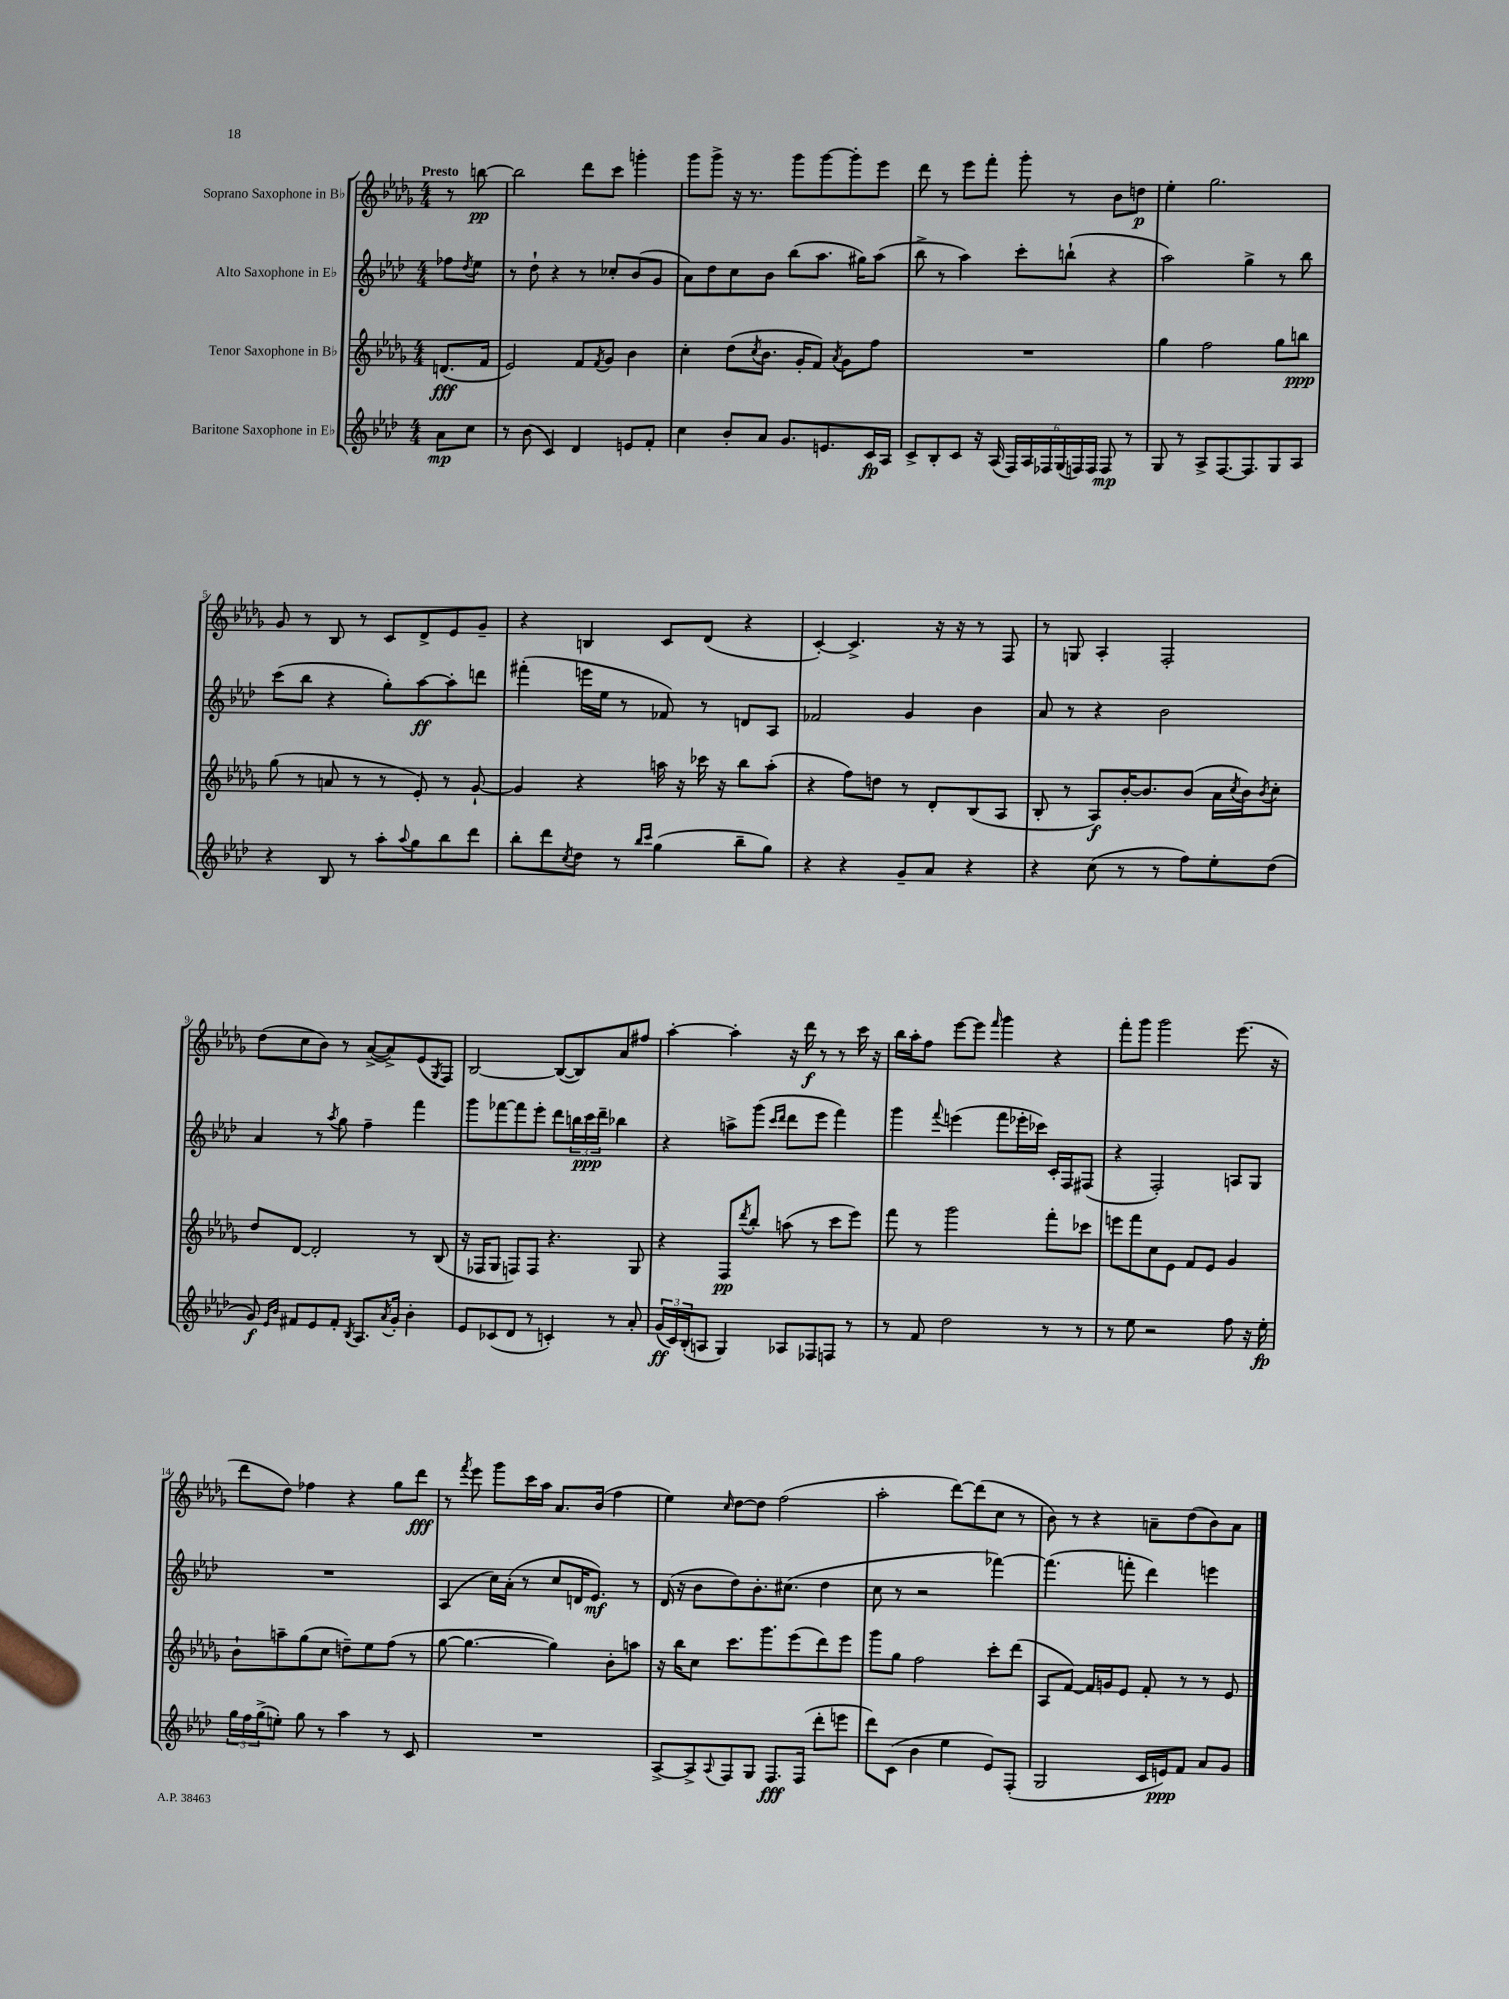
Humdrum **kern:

**kern	**kern	**kern	**kern
*staff4	*staff3	*staff2	*staff1
*clefG2	*clefG2	*clefG2	*clefG2
*k[b-e-a-d-]	*k[b-e-a-d-g-]	*k[b-e-a-d-]	*k[b-e-a-d-g-]
*M4/4	*M4/4	*M4/4	*M4/4
8a-	(8.d	8ff-	8r
.	.	8qdd-	.
8cc	.	8ee-	[8bb
.	16f	.	.
=	=	=	=
8r	2e-)	8r	2bb]
(8b-	.	8dd-`	.
4c)	.	4r	.
4d-	8f	8r	8ddd-
.	8qf	.	.
.	8g-	8cc-'	8ccc
8e	4b-	(8b-	4ggg'
8f'	.	8g	.
=	=	=	=
4cc	4cc'	8a-)	8ggg-
.	.	8dd-	8ggg-^
8b-'	(8dd-	8cc	16r
.	.	.	8.r
.	8qcc	.	.
8a-	8.b-	8b-	.
8.g	.	(8bb-	8ggg-
.	16g-'	.	.
.	8f)	8.aa-	[8ggg-
8.e	.	.	.
.	8qa-	.	.
.	8g-	.	8ggg-']
.	.	16gg#)	.
16c	8ff	(8aa-	8eee-
16A-	.	.	.
=	=	=	=
8c^	1r	8bb-^	8ddd-
8B-'	.	8r	8r
8c	.	4aa-)	8eee-
16r	.	.	8fff'
(16A-	.	.	.
24F)	.	8ccc'	8ggg-'
24A-	.	.	.
24F-	.	.	.
(24G	.	(8bb`	8r
24F)	.	.	.
24F	.	.	.
8F	.	4r	8b-
8r	.	.	8dd
=	=	=	=
8G	4gg-	2aa-)	4ee-'
8r	.	.	.
8A-^	2ff	.	2.gg-
[8.F	.	.	.
.	.	4gg^	.
8.F]	.	.	.
8G	8gg-	8r	.
8A-	8bb	8bb-	.
=	=	=	=
4r	(8gg-	(8ccc	8g-
.	8r	8bb-	8r
8B-	8a	4r	8B-
8r	8r	.	8r
8aa-'	8r	8gg')	8c
8qqaa-	.	.	.
8gg	8e-')	[8aa-	8d-^
8bb-	8r	8aa-']	8e-
8ddd-	[8g-`	8ddd	8g-~
=	=	=	=
8bb-'	4g-]	(4fff#'	4r
8ddd-	.	.	.
8qcc	.	.	.
8dd-	4r	16eee	4B
.	.	16ee-	.
8r	.	8r	.
16qqbb-	.	.	.
16qqccc	.	.	.
(4gg	16aa	8f-)	8c
.	16r	.	.
.	16ccc-	8r	(8d-
.	16r	.	.
8bb-~	8bb-	8d	4r
8gg)	(8aa'	8A-	.
=	=	=	=
4r	4r	2f-	[4c')
4r	8ff)	.	4.c^]
.	8dd	.	.
8g~	8r	4g	.
8a-	8d-'	.	16r
.	.	.	16r
4r	(8B-	4b-	8r
.	8A-	.	8F
=	=	=	=
4r	8B-'	8a-	8r
.	8r	8r	8G
(8cc	8A-)	4r	4A-'
8r	[16b-'	.	.
.	8.b-]	.	.
8r	.	2b-	2F'
8ff)	(8b-	.	.
8ee-'	16a-	.	.
.	8qcc	.	.
.	16b-)	.	.
.	8qb-	.	.
(8dd-	8cc'	.	.
=	=	=	=
8g)	8dd-	4a-	(8dd-
16qqe-	.	.	.
16qqb-	.	.	.
8f#	[8d-	.	8cc
8e-	2d-']	8r	8b-)
.	.	8qaa-	.
8f#'	.	8gg	8r
8qB-	.	.	.
8.A-	.	4ff~	([8a-^
.	.	.	8a-^])
8qa-	.	.	.
16g'	.	.	.
4b-'	8r	4fff	(8e-
.	.	.	8qG-
.	(8B-	.	8F)
=	=	=	=
8e-	16r	8ggg	[2B-
.	16F-	.	.
(8c-	8G-	[8fff-	.
8d-	8F)	8fff-]	.
8r	8F	8eee-'	.
4c')	4.r	8ddd-	(8B-_
.	.	24bb	8B-])
.	.	24ccc	.
.	.	24ddd-~	.
8r	.	4bb-	8a-
8a-'	8G-	.	8ff#
=	=	=	=
(24g	4r	4r	[4aa-'
24c)	.	.	.
(24B-'	.	.	.
8A	.	.	.
4G)	8F	8aa^	4aa-']
.	8qddd-	.	.
.	8bb-'	(8ggg	.
.	.	16qqccc	.
.	.	16qqddd-	.
8A-	(8aa	8ddd-	16r
.	.	.	16ddd-
8F-	8r	8eee-	8r
8F	8ccc	4fff)	8r
8r	8eee-)	.	16ccc
.	.	.	16r
=	=	=	=
8r	8fff	4ggg	16bb-
.	.	.	16aa-'
8f	8r	.	8ff
.	.	8qqfff	.
2dd-	2ggg-	(4eee	[8eee-
.	.	.	8eee-]
.	.	.	16qqfff
.	.	8fff	4ggg-
.	.	16eee-'	.
.	.	16ccc-)	.
8r	8fff'	16c'	4r
.	.	16F	.
8r	8ccc-	(8F#	.
=	=	=	=
8r	8eee	4r	8fff'
8ee-	8fff	.	8ggg-
2r	8cc	2F')	2ggg-
.	8e-	.	.
.	8f	.	.
.	8e-	.	.
8ff	4g-	8A	(8.eee-
16r	.	8G	.
16ee-'	.	.	16r
=	=	=	=
24gg	8b-`	1r	8ddd-
24ff	.	.	.
(24gg^	.	.	.
8ee')	8aa~	.	8dd-)
8gg	(8gg-	.	4ff-
8r	8cc	.	.
4aa-	8dd~)	.	4r
.	8ee-	.	.
8r	(8ff	.	8gg-
8c	8r	.	8ddd-
=	=	=	=
1r	[8gg-	(4A-	8r
.	.	.	8qfff
.	4.gg-_	.	8eee-
.	.	16cc)	8ggg-
.	.	(16a-'	.
.	.	8r	16ccc
.	.	.	16aa-
.	4gg-])	8cc	8.a-
.	.	16d	.
.	.	8.e-)	(16b-
.	8b-'	.	4ff
.	8aa	8r	.
=	=	=	=
[8A-^	16r	(16d-	4ee-)
.	16bb-	16r	.
8A-^]	8cc	8b-	.
8qqA-	.	.	16qqcc
8F	8.ccc	8dd-)	[8dd-
8G	.	8.b-'	8dd-]
.	8.ggg-	.	.
8.F	.	.	(2ff
.	.	(8.cc#	.
.	(8eee-	.	.
(16F	.	.	.
8ddd-'	8ddd-)	4dd-	.
8eee	8eee-	.	.
=	=	=	=
8ddd-)	8ggg-	8cc	2aa-'
(8c	8gg-	8r	.
4b-	2ff	2r	.
4ee-	.	.	[8ddd-)
.	.	.	(8ddd-]
8e-)	8ccc'	[4fff-)	8cc
(8F'	(8ddd-	.	8r
=	=	=	=
2G	8A-	(4.fff-]	8b-)
.	[8f)	.	8r
.	16f]	.	4r
.	16g	.	.
.	8e-	8fff'	.
16c	8f'	4ddd-)	8a~
16e)	.	.	.
8f	8r	.	(8dd-
8a-	8r	4eee	8b-)
8g	8e-	.	8a
==	==	==	==
*-	*-	*-	*-
